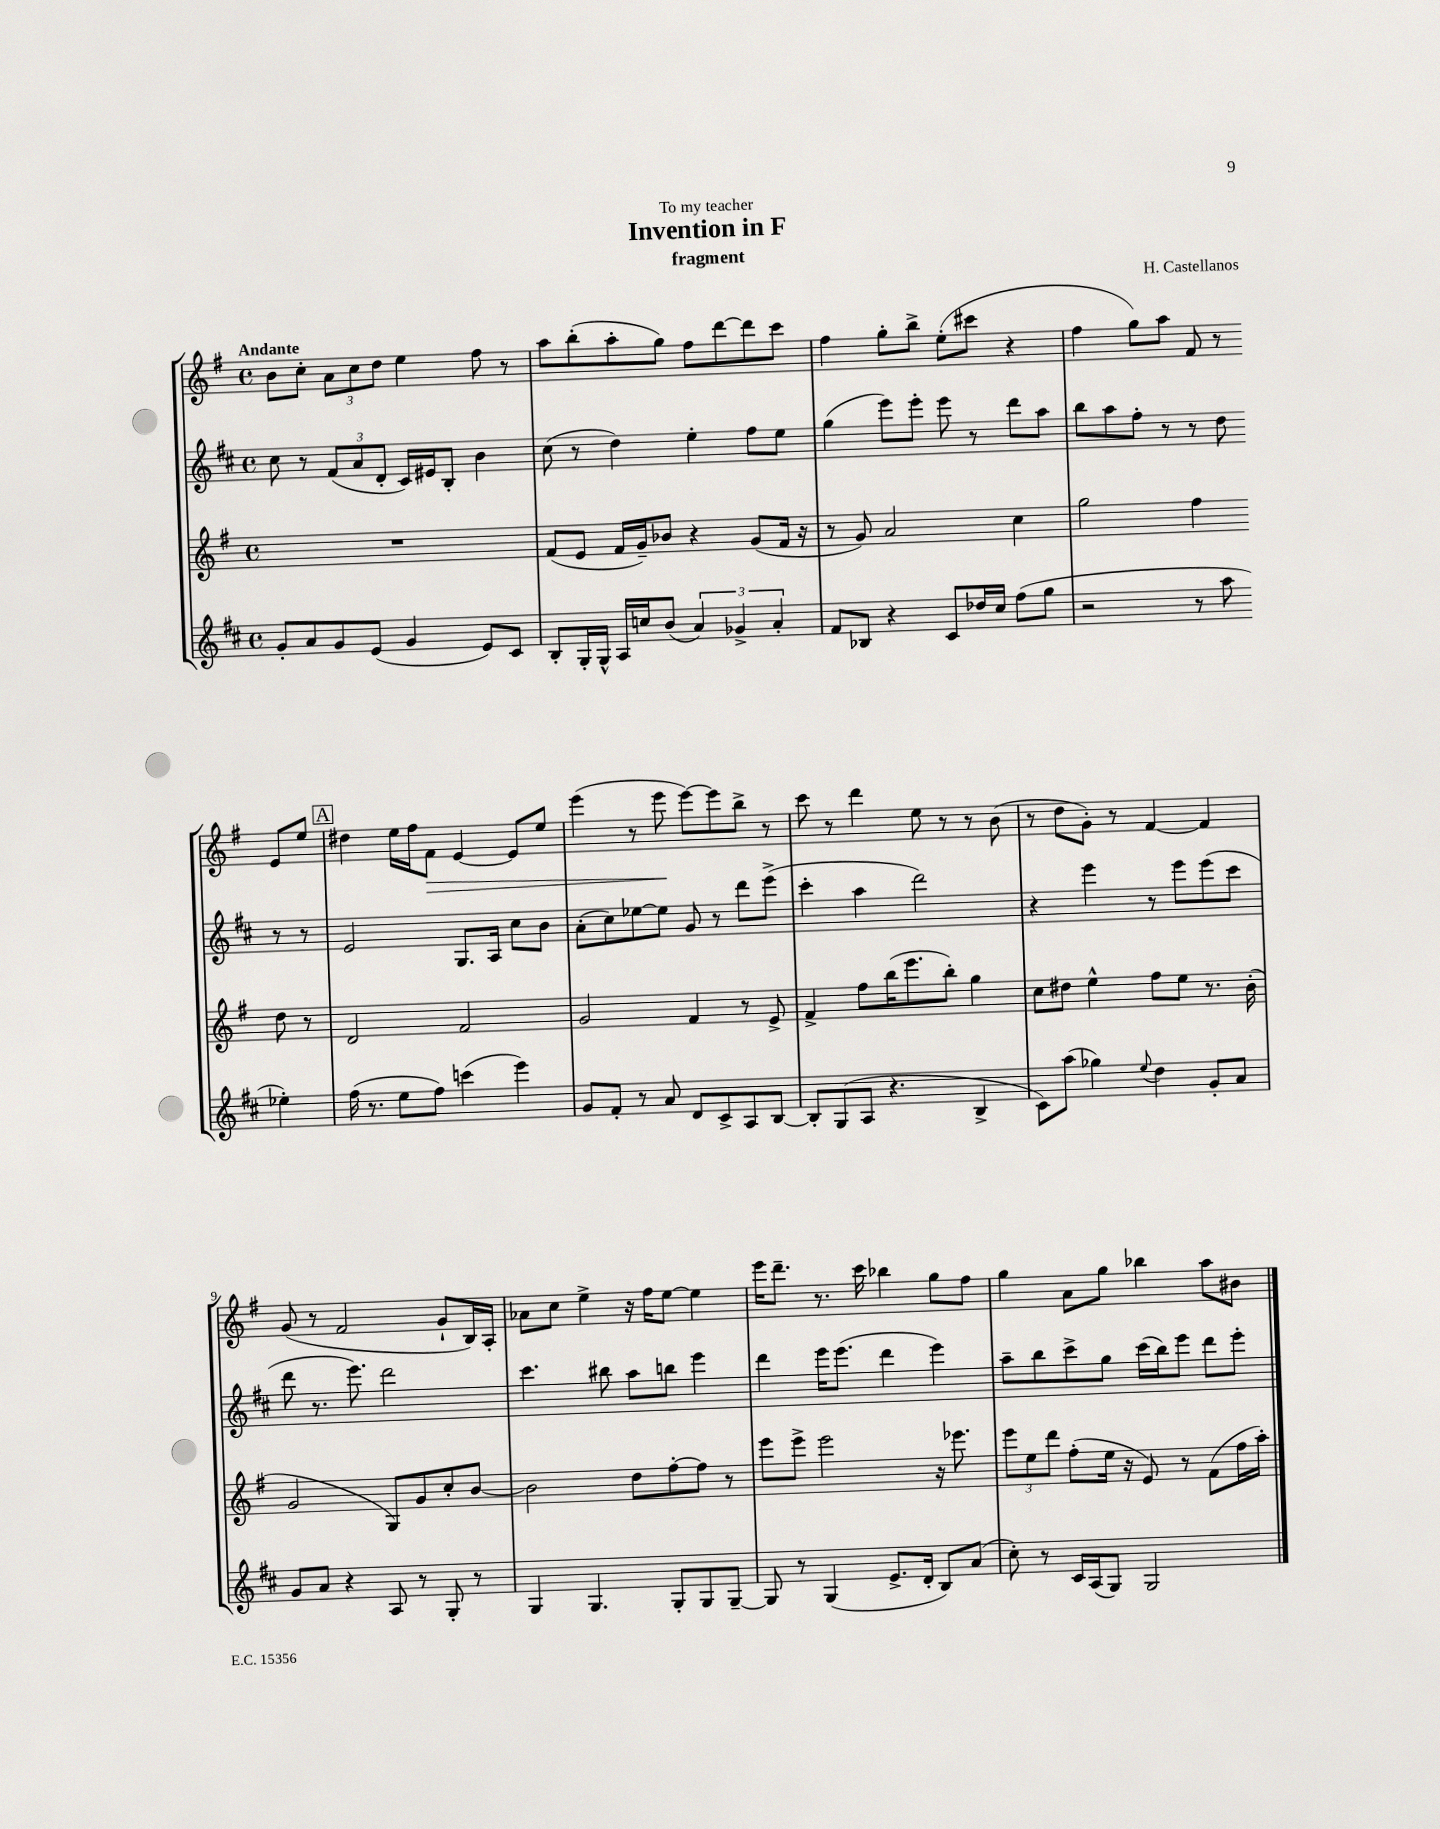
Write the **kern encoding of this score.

**kern	**kern	**kern	**kern
*staff4	*staff3	*staff2	*staff1
*clefG2	*clefG2	*clefG2	*clefG2
*k[f#c#]	*k[f#]	*k[f#c#]	*k[f#]
*M4/4	*M4/4	*M4/4	*M4/4
*met(c)	*met(c)	*met(c)	*met(c)
8g'	1r	8cc#	8b
8a	.	8r	8cc'
8g	.	(12f#	12a
.	.	12a	12cc
(8e	.	.	.
.	.	12d'	12dd
4g	.	16c#)	4ee
.	.	16e#	.
.	.	8B'	.
8e)	.	4b	8ff#
8c#	.	.	8r
=	=	=	=
8B'	(8f#	(8cc#	8aa
16G'	8e	8r	(8bb'
16G^^	.	.	.
16A	16f#	4dd)	8aa'
16cc	16g~)	.	.
(8b	8b-	.	8gg)
6a)	4r	4ee'	8ff#
.	.	.	[8ddd
6g-^	.	.	.
.	(8g	8ff#	8ddd]
6a'	.	.	.
.	16f#	8ee	8ccc
.	16r	.	.
=	=	=	=
8f#	8r	(4gg	4ff#
8B-	8g)	.	.
4r	2a	8eee)	8gg'
.	.	8eee'	8bb^
8c#	.	8eee	(8ee'
16dd-	.	8r	8ccc#
16cc#	.	.	.
(8ff#	4cc	8ddd	4r
8gg	.	8aa	.
=	=	=	=
2r	2gg	8bb	4ff#
.	.	8aa	.
.	.	8ff#'	8gg)
.	.	8r	8aa
8r	4ff#	8r	8f#
8aa	.	8dd	8r
4ee-')	8dd	8r	8e
.	8r	8r	8ee
=	=	=	=
(16ff#	2d	2e	4dd#
8.r	.	.	.
8ee	.	.	16ee
.	.	.	16ff#
8ff#)	.	.	8f#
(4ccc	2f#	8.G	[4e
.	.	16A	.
4eee)	.	8cc#	8e]
.	.	8b	8ee
=	=	=	=
8g	2g	(8a'	(4eee
8f#'	.	8cc#)	.
8r	.	[8ee-	8r
8a	.	8ee-]	8eee
8d	4f#	8g	[8eee)
8c#^	.	8r	8eee]
8A	8r	8ddd	8bb^
[8B	8e^	(8eee^	8r
=	=	=	=
8B']	4f#^	4ccc#'	8ccc
(8G	.	.	8r
8A	8ff#	4aa	4ddd
4.r	(16bb	.	.
.	8.eee	.	.
.	.	2ddd)	8ee
.	8bb')	.	8r
4B^	4gg	.	8r
.	.	.	(8b
=	=	=	=
8c#)	8cc	4r	8r
(8aa	8dd#	.	8dd
4gg-)	4ee^^	4eee	8g')
.	.	.	8r
8qqee	.	.	.
4dd	8ff#	8r	[4f#
.	8ee	8eee	.
8g'	8.r	(8eee	4f#]
8a	.	8ccc#	.
.	(16b'	.	.
=	=	=	=
8g	2g	8ddd	(8g
8a	.	8.r	8r
4r	.	.	2f#
.	.	8.eee)	.
8A	8G)	2ddd	.
8r	8g	.	.
8G'	8cc'	.	8g`
8r	[8b	.	16B)
.	.	.	16A'
=	=	=	=
4G	2b]	4.ccc#	8a-
.	.	.	8cc
4.G	.	.	4ee^
.	.	8bb#	.
.	8dd	8aa	16r
.	.	.	16ff#
8G'	[8ff#'	8bb	[8ee
8G	8ff#]	4eee	4ee]
[8G~	8r	.	.
=	=	=	=
8G]	8eee	4ddd	16eee
.	.	.	8.ddd~
8r	8eee^	.	.
(4G	2eee	16eee	8.r
.	.	(8.eee	.
.	.	.	16ccc
8.e^	.	4ddd	4bb-
16d'	.	.	.
8B)	16r	4eee)	8gg
.	8.eee-	.	.
(8a	.	.	8ff#
=	=	=	=
8cc#')	12eee	8aa~	4gg
.	12ee	.	.
8r	.	8bb	.
.	12ddd	.	.
16c#	(8ff#'	8ccc#^	8a
(16A	.	.	.
8G)	16ee	8gg	8gg
.	16r	.	.
2G	8e)	(16ccc#	4bb-
.	.	16bb)	.
.	8r	8eee	.
.	(8f#	8ddd	8aa
.	16ff#	8eee'	8b#
.	16aa')	.	.
==	==	==	==
*-	*-	*-	*-
